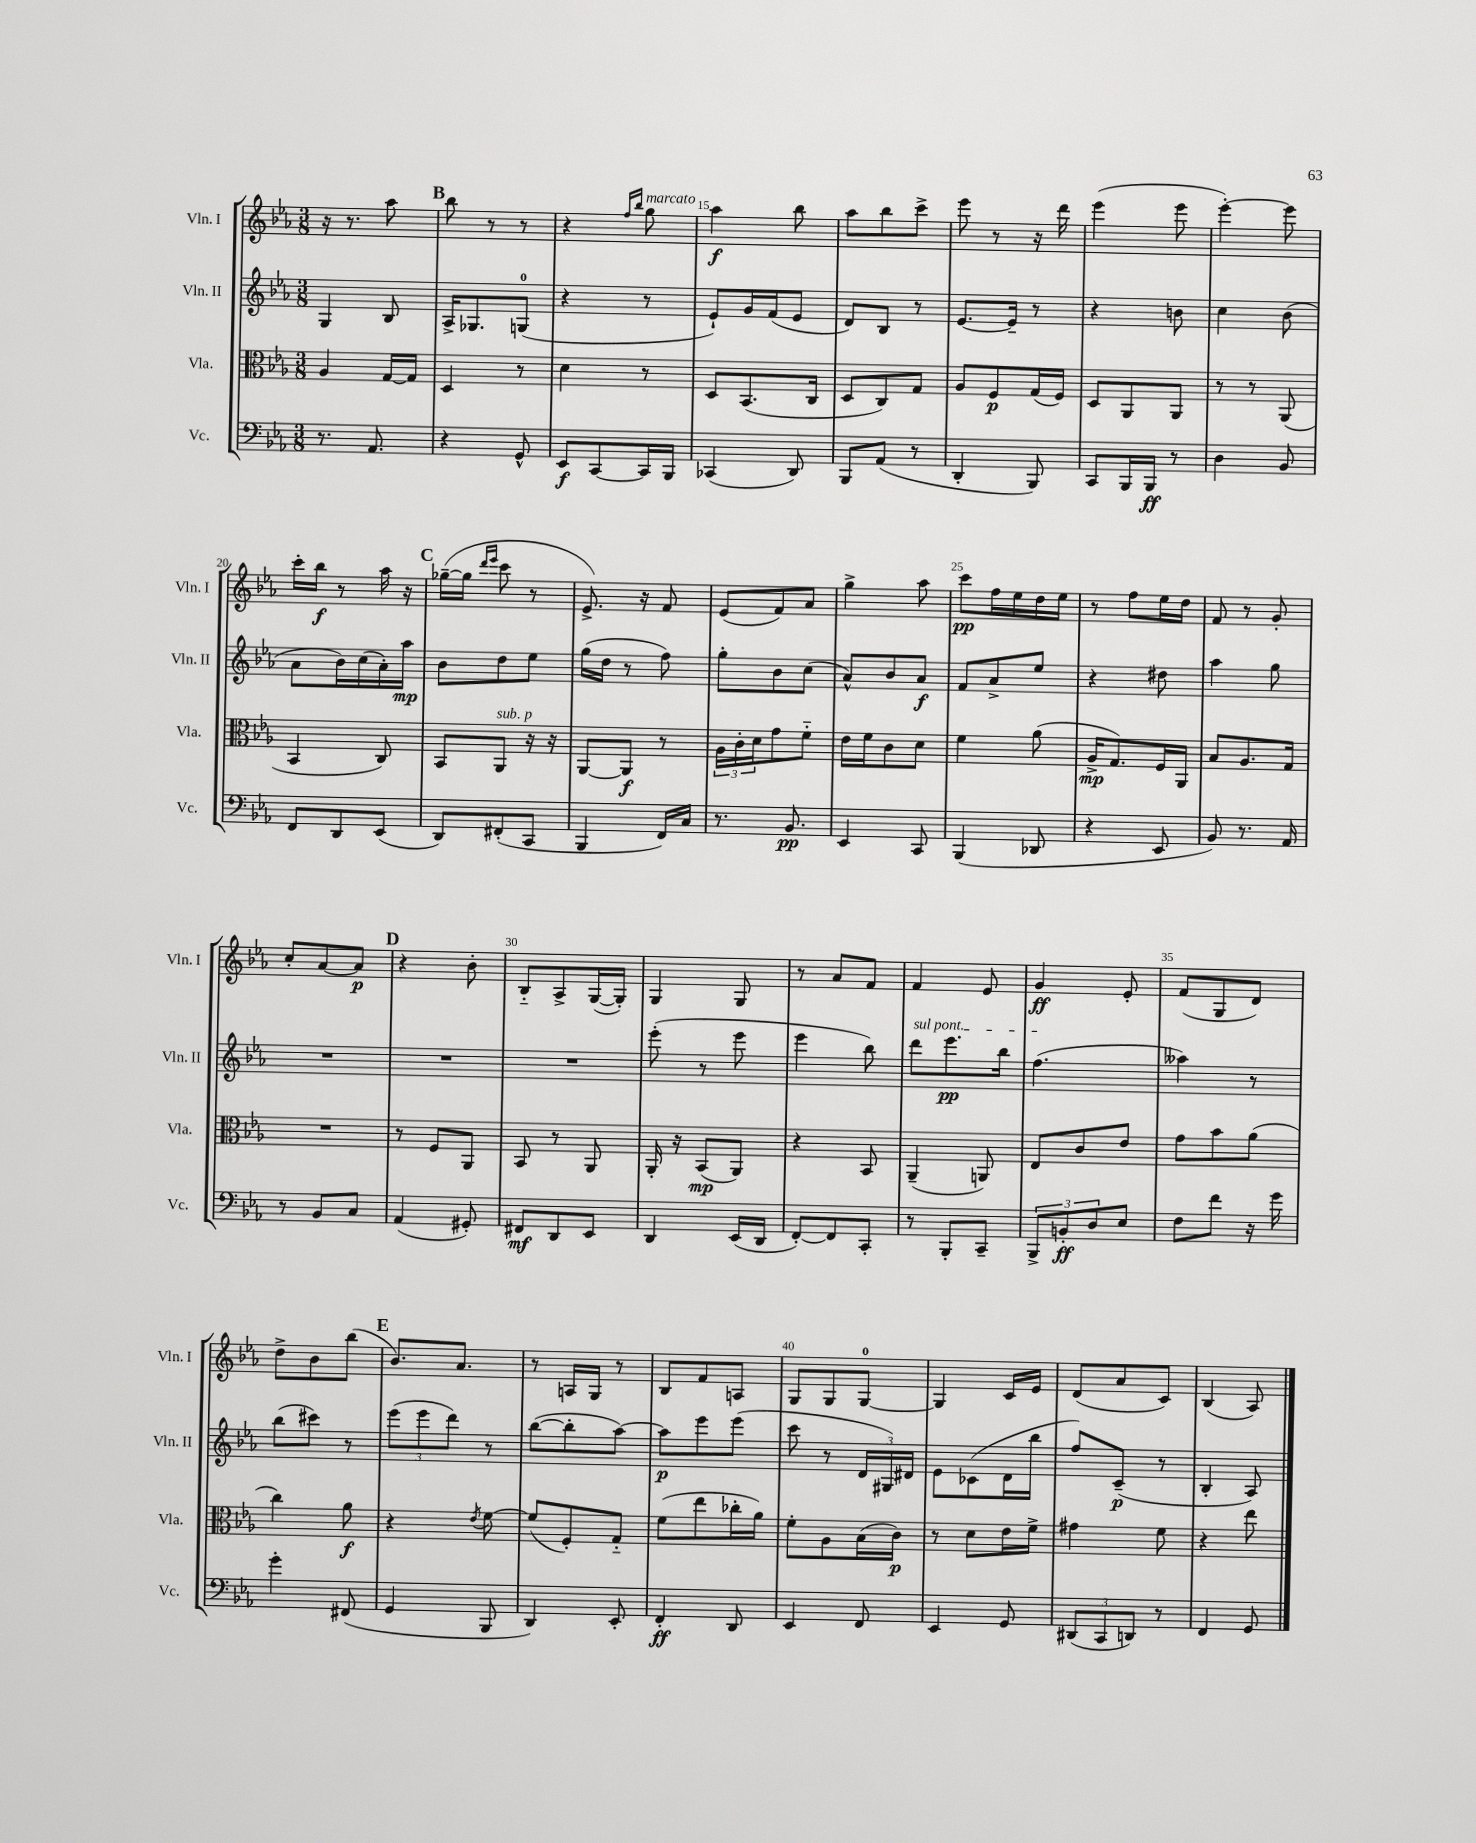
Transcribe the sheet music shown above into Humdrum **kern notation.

**kern	**kern	**kern	**kern
*staff4	*staff3	*staff2	*staff1
*clefF4	*clefC3	*clefG2	*clefG2
*k[b-e-a-]	*k[b-e-a-]	*k[b-e-a-]	*k[b-e-a-]
*M3/8	*M3/8	*M3/8	*M3/8
8.r	4A-/	4G/	16r
.	.	.	8.r
8.AA-/	.	.	.
.	[16G/LL	8B-/	8aa-\
.	16G/]JJ	.	.
=	=	=	=
4r	4D/	16A-^/LK	8bb-\
.	.	8.G-/	.
.	.	.	8r
8GG^^/	8r	(8G/J	8r
=	=	=	=
8EE-/L	4d\	4r	4r
[8CC/	.	.	.
.	.	.	16qqff/LL
.	.	.	16qqbb-/JJ
16CC/]L	8r	8r	8gg\
16BBB-/JJ	.	.	.
=	=	=	=
(4CC-/	8D/L	8e-`/L)	4aa-\
.	(8.BB-/	16g/L	.
.	.	(16f/J	.
8DD/)	.	8e-/J	8bb-\
.	16C/Jk	.	.
=	=	=	=
8BBB-/L	8D/L	8d/L)	8aa-\L
(8AA-/J	8C/)	8B-/J	8bb-\
8r	8G/J	8r	8ccc^\J
=	=	=	=
4DD'/	8A-/L	[8.e-/L	8eee-\
.	8F/	.	8r
.	.	16e-~/]Jk	.
8BBB-/)	(16G/L	8r	16r
.	16F/JJ)	.	16ddd\
=	=	=	=
8CC/L	8D/L	4r	(4eee-\
16BBB-/L	8AA-/	.	.
16BBB-/JJ	.	.	.
8r	8AA-/J	8b\	8eee-\
=	=	=	=
4D\	8r	4cc\	[4eee-'\)
.	8r	.	.
8BB-/	(8AA-/	(8b-\	8eee-\]
=	=	=	=
8FF/L	4BB-/	8a-\L	16ccc'\LL
.	.	.	16bb-\JJ
8DD/	.	16b-\L)	8r
.	.	(16cc\	.
(8EE-/J	8C/)	16a-'\)	16aa-\
.	.	16aa-\JJ	16r
=	=	=	=
8DD/L)	8BB-/L	8b-\L	([16gg-~\LL
.	.	.	16gg-\]JJ
.	.	.	16qqddd/LL
.	.	.	16qqeee-/JJ
(8FF#'/	8AA-/J	8dd\	8ccc\
8CC/J	16r	8ee-\J	8r
.	16r	.	.
=	=	=	=
4BBB-/	[8AA-/L	(16gg\LL	8.e-^/)
.	.	16dd\JJ	.
.	8AA-/]J	8r	.
.	.	.	16r
16FF/LL)	8r	8ff\)	8f/
16C/JJ	.	.	.
=	=	=	=
8.r	24A-\LL	8gg'\L	(8e-/L
.	24c'\	.	.
.	24d\J	.	.
.	8g\	8b-\	8f/)
8.BB-/	.	.	.
.	8f'~\J	(8cc\J	8a-/J
=	=	=	=
4EE-/	16e-\LL	8a-^^/L)	4gg^\
.	16f\J	.	.
.	8c\	8b-/	.
8CC/	8d\J	8a-/J	8aa-\
=	=	=	=
(4BBB-/	4f\	8f/L	8ccc\L
.	.	8a-^/	16ff\L
.	.	.	16ee-\
8DD-/	(8a-\	8ee-/J	16dd\
.	.	.	16ee-\JJ
=	=	=	=
4r	16A-^/LK	4r	8r
.	8.G/)	.	.
.	.	.	8ff\L
8EE-/	16F/L	8dd#\	16ee-\L
.	16AA-/JJ	.	16dd\JJ
=	=	=	=
8BB-/)	8B-/L	4aa-\	8f/
8.r	8.A-/	.	8r
.	.	8gg\	8g'/
16AA-/	16G/Jk	.	.
=	=	=	=
8r	4.r	4.r	8cc'/L
8BB-/L	.	.	[8a-/
8C/J	.	.	8a-/]J
=	=	=	=
(4AA-/	8r	4.r	4r
.	8F/L	.	.
8GG#'/)	8AA-/J	.	8b-'\
=	=	=	=
8FF#/L	8BB-/	4.r	8B-'~/L
8DD/	8r	.	8A-^/
8EE-/J	8AA-/	.	([16G/L
.	.	.	16G'/]JJ)
=	=	=	=
4DD/	16AA-'/	(8eee-'\	4G/
.	16r	.	.
.	(8BB-/L	8r	.
(16EE-/LL	8AA-/J)	8eee-\	8G/
16DD/JJ	.	.	.
=	=	=	=
[8FF'/L)	4r	4eee-\	8r
8FF/]	.	.	8a-/L
8CC'/J	8BB-/	8bb-\)	8f/J
=	=	=	=
8r	(4AA-~/	8ddd\L	4f/
8BBB-'/L	.	8.eee-\	.
8CC~/J	8AA/)	.	8e-/
.	.	16bb-\Jk	.
=	=	=	=
12BBB-^/L	8E-/L	(4.ff\	4g/
12BB'/	.	.	.
.	8c/	.	.
12D/	.	.	.
8E-/J	8e-/J	.	8e-'/
=	=	=	=
8F\L	8g\L	4aa--\)	(8f/L
8f\J	8b-\	.	8G/
16r	(8a-\J	8r	8d/J)
16g\	.	.	.
=	=	=	=
4g'\	4cc\)	(8bb-\L	8dd^\L
.	.	8ccc#\J)	8b-\
(8FF#/	8a-\	8r	(8bb-\J
=	=	=	=
4GG/	4r	(12eee-\L	8.b-/L)
.	.	12eee-\	.
.	.	12ddd\J)	.
.	.	.	8.a-/J
.	8qe-/	.	.
8BBB-/	[8f\	8r	.
=	=	=	=
4DD/)	(8f/]L	([8bb-\L	8r
.	8F'/)	8bb-'\]	16A/LL
.	.	.	16G/JJ
8EE-'/	8G'~/J	[8aa-\J)	8r
=	=	=	=
4FF'/	(8f\L	8aa-\]L	8B-/L
.	8ee-\	8eee-\	8f/
8DD/	16cc-'\L	(8eee-\J	8A/J
.	16a-\JJ)	.	.
=	=	=	=
4EE-/	8f'\L	8ccc\	8G/L
.	8A-\	8r	8G/
8FF/	(16B-\L	24d/LL	[8G/J
.	.	24G#/)	.
.	16c\JJ)	.	.
.	.	24d#/JJ	.
=	=	=	=
4EE-/	8r	8e-\L	4G/]
.	8d\L	(8c-\	.
8GG/	16e-\L	16d\L	16c/LL
.	16f^\JJ	16bb-\JJ	16e-/JJ
=	=	=	=
(12DD#/L	4g#\	8ff/L)	(8d/L
12CC/	.	.	.
.	.	(8c~/J	8a-/
12DD/J)	.	.	.
8r	8f\	8r	8c/J)
=	=	=	=
4FF/	4r	4B-'/	(4B-/
8GG/	8ee-\	8A-/)	8A-/)
==	==	==	==
*-	*-	*-	*-
